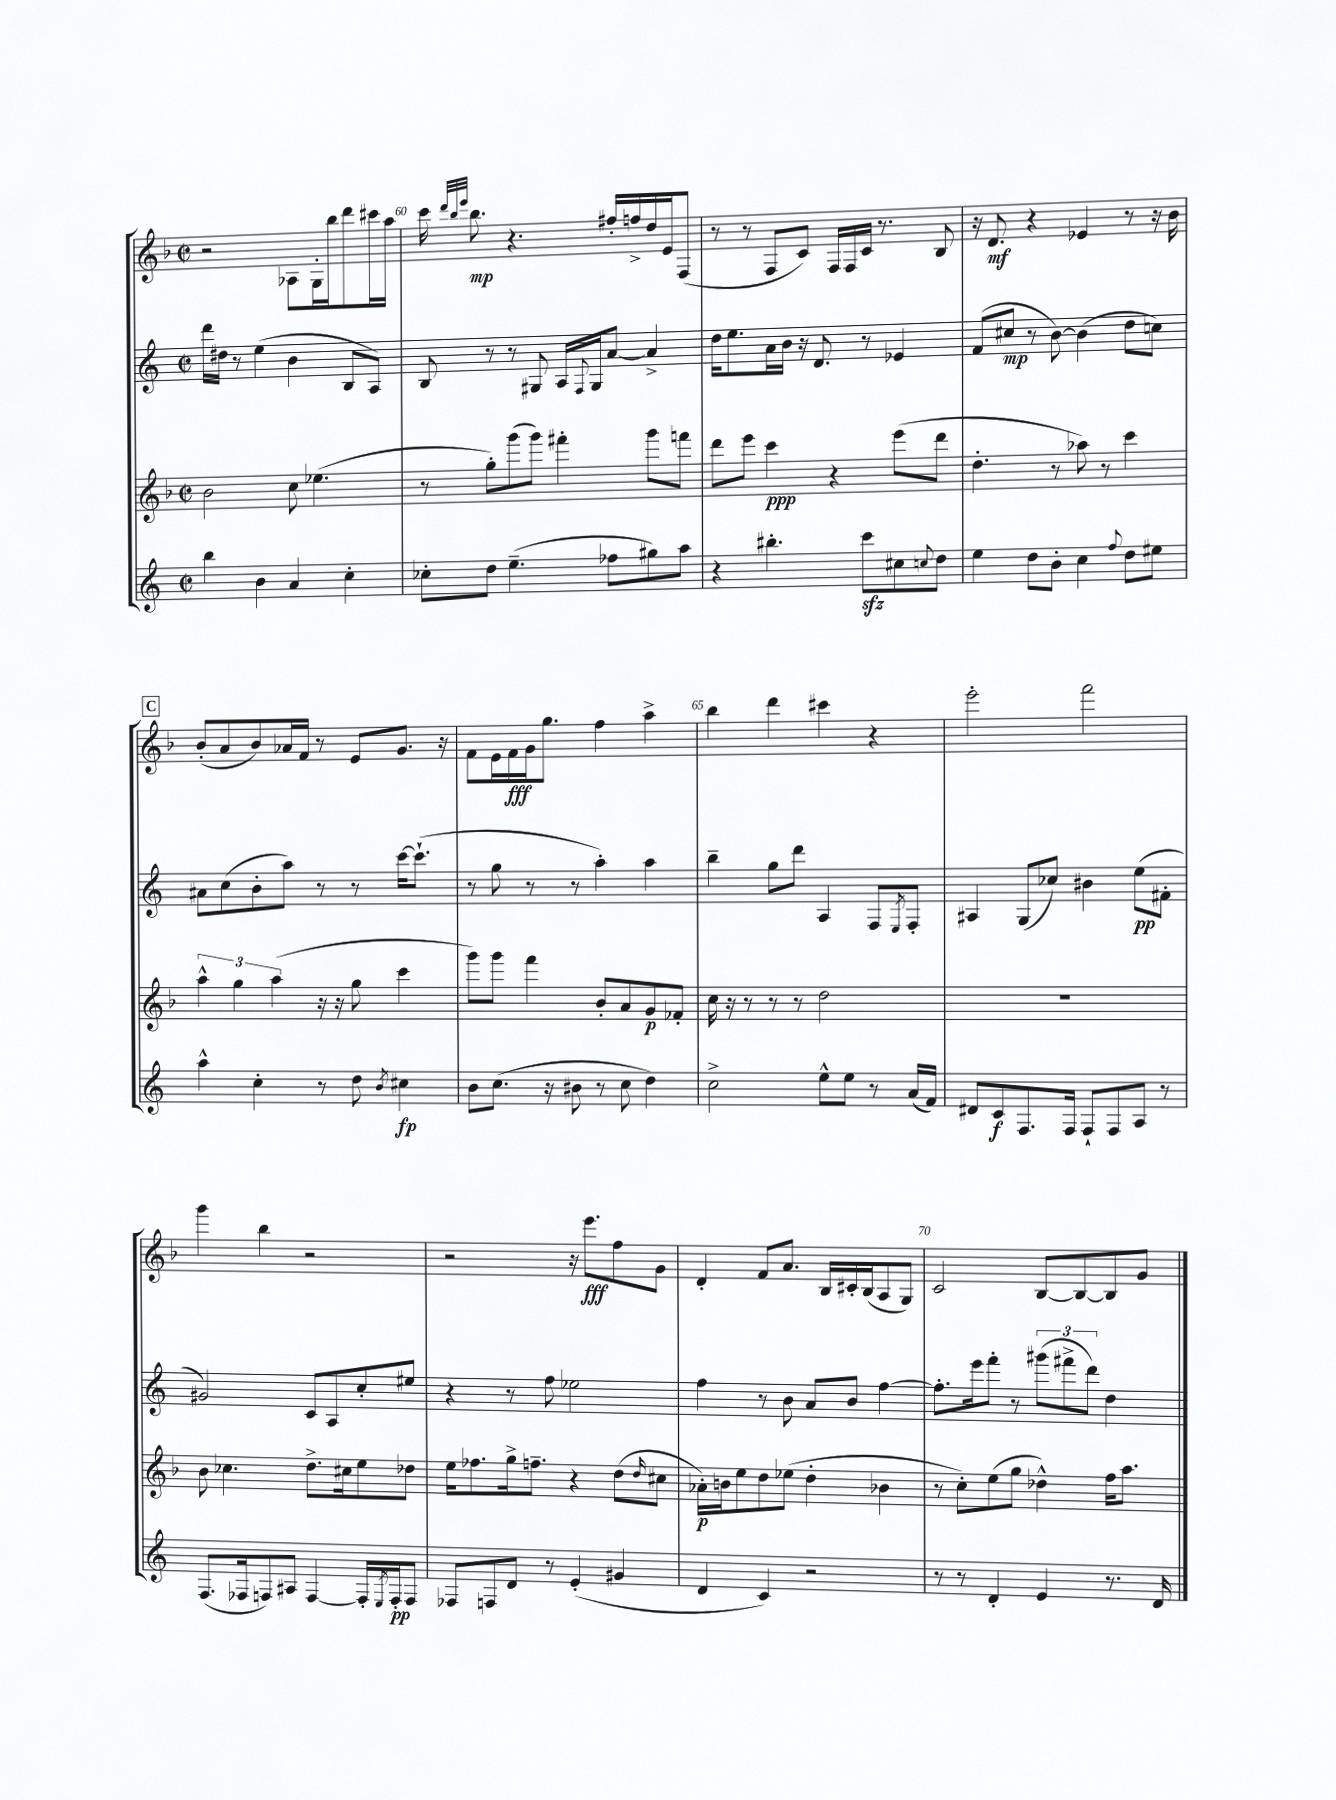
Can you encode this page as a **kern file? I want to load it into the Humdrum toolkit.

**kern	**kern	**kern	**kern
*staff4	*staff3	*staff2	*staff1
*clefG2	*clefG2	*clefG2	*clefG2
*k[]	*k[b-]	*k[]	*k[b-]
*M2/2	*M2/2	*M2/2	*M2/2
*met(c|)	*met(c|)	*met(c|)	*met(c|)
4bb	2b-	16ddd	2r
.	.	16dd#	.
.	.	8r	.
4b	.	(4ee	.
4a	8cc	4b	8A-
.	(4.ee-	.	16G'
.	.	.	16bb-
4cc'	.	8B	8ddd
.	.	8A)	16ccc#
.	.	.	16aa
=	=	=	=
8cc-'	8r	8B	16ccc
.	.	.	32qqddd
.	.	.	32qqbb-
.	.	.	32qqeee
.	.	.	8.bb-
8dd	8gg')	8r	.
(4.ee~	(8ggg	8r	4.r
.	8ggg)	8G#	.
.	4fff#'	16A	.
.	.	8qqF	.
.	.	16G#	.
8ff-	.	[8a	16ff#'
.	.	.	16ff^
8gg#)	8ggg	4a^]	16dd
.	.	.	16e
8aa	8fff	.	(8F
=	=	=	=
4r	8ddd	16dd	8r
.	.	8.ee	.
.	8eee	.	8r
4.bb#'	4ccc	16a	8F
.	.	16b	.
.	.	16r	8c)
.	.	8.d	.
.	4r	.	16F
.	.	.	16F
8ccc	.	8r	16c
.	.	.	8.r
8cc#	(8eee	4e-	.
8qqcc	.	.	.
8dd	8ddd	.	8B-
=	=	=	=
4ee	4.dd'	(8f	16r
.	.	.	8.d
.	.	8cc#	.
8dd	.	8r	4r
8b'	8r	[8b)	.
4cc	8aa-)	(4b]	4e-
.	8r	.	.
8qqff	.	.	.
8dd	4ccc	8dd	8r
8ee#	.	8cc)	16r
.	.	.	16b-
=	=	=	=
4aa^^	6aa^^	8a#	(8b-'
.	.	(8cc	8a
.	6gg	.	.
4cc'	.	8b'	8b-)
.	(6aa	.	.
.	.	8aa)	16a-
.	.	.	16f
8r	16r	8r	8r
.	16r	.	.
8dd	8gg	8r	8e
8qb	.	.	.
4cc#	4ccc	[16ccc	8.g
.	.	(8.ccc`]	.
.	.	.	16r
=	=	=	=
8b	8ggg)	8r	8f
(8.cc	8ggg	8gg	16e
.	.	.	16f
.	4fff	8r	16g
16r	.	.	8.gg
8b#	.	8r	.
8r	8b-'	4aa')	4ff
8cc	8a	.	.
4dd)	8g	4aa	4aa^
.	8f-'	.	.
=	=	=	=
2cc^	16cc	4bb~	4bb-
.	16r	.	.
.	8r	.	.
.	8r	8gg	4ddd
.	8r	8ddd	.
8ee^^	2dd	4A	4ccc#
8ee	.	.	.
8r	.	8F	4r
.	.	8qE	.
(16a	.	8F'	.
16f)	.	.	.
=	=	=	=
8d#	1r	4A#	2eee'
8c	.	.	.
8.F	.	(8G	.
.	.	8cc-)	.
16F	.	.	.
8F`	.	4b#	2fff
8F	.	.	.
8A	.	(8ee	.
8r	.	8f#'	.
=	=	=	=
(8.F	8b-	2g#)	4ggg
.	4.cc-	.	.
16F-	.	.	.
8F)	.	.	4bb-
8A#	.	.	.
[4F	8.dd^	8c	2r
.	.	8A	.
.	16cc#	.	.
16F']	8ee	8cc'	.
8qE	.	.	.
16F'	.	.	.
8F	8dd-	8ee#	.
=	=	=	=
8F-	16ee	4r	2r
.	8.ff-	.	.
8F	.	.	.
8d	16gg^	8r	.
.	8.ff~	.	.
8r	.	8ff	.
(4e'	4r	2ee-	16r
.	.	.	8.eee
4g#	(8dd	.	8ff
.	16qqdd	.	.
.	8cc#	.	8g
=	=	=	=
4d	16a-')	4ff	4d'
.	16b	.	.
.	8ee	.	.
4c)	8dd	8r	8f
.	(8ee-	8b	8.a
2r	4dd'	8a	.
.	.	.	16B-
.	.	8b	16c#'
.	.	.	(16B-
.	4b-	[4ff	8A
.	.	.	8G)
=	=	=	=
8r	8r	8.ff']	2c
8r	8cc')	.	.
.	.	16eee	.
4d'	(8ee	8fff'	.
.	8gg	8r	.
4e	4dd-^^)	(12ggg#	[8B-
.	.	12fff#^	.
.	.	.	8B-_
.	.	12ddd)	.
8.r	16ff	4dd	8B-]
.	8.aa	.	.
.	.	.	8g
16d	.	.	.
==	==	==	==
*-	*-	*-	*-
